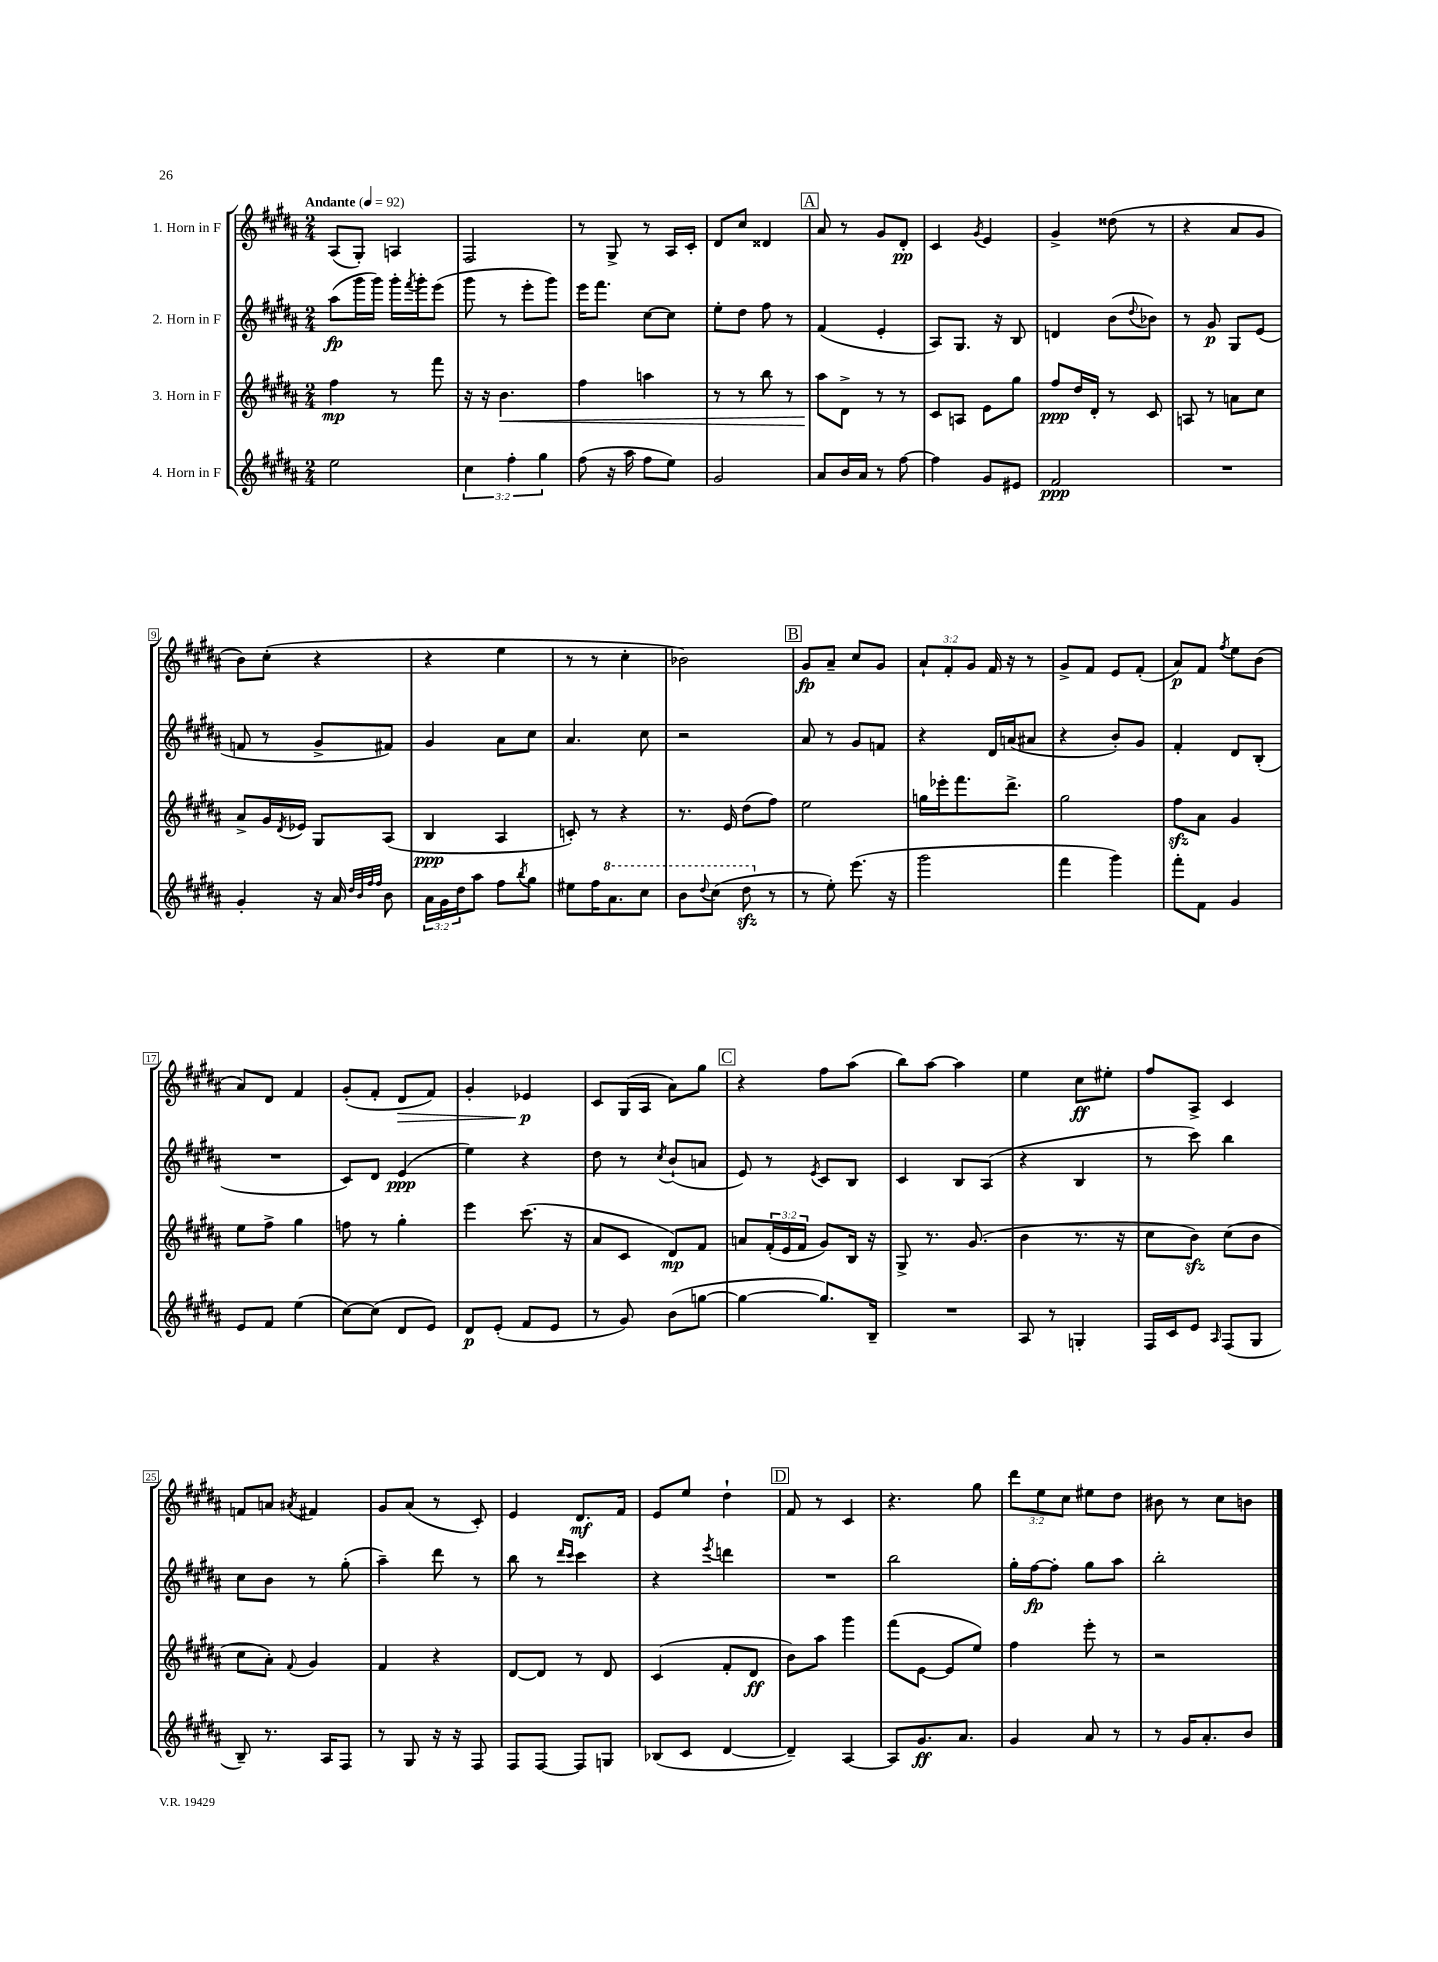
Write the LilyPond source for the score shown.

<<
\new StaffGroup <<
\new Staff = "s0" \with { instrumentName = "1. Horn in F" } {
    \clef treble \key b \major \numericTimeSignature \time 2/4 \override Staff.TupletNumber.text = #tuplet-number::calc-fraction-text \tempo "Andante" 4 = 92
    ais8( gis8-.) a4 |
    fis2 |
    r8 gis8-> r8 ais16 cis'16-. |
    dis'8 cis''8 disis'4 |
    \mark \markup { \box "A" } ais'8 r8 gis'8 dis'8-.\pp |
    cis'4 \acciaccatura { gis'8 } e'4 |
    gis'4-> disis''8( r8 |
    r4 ais'8 gis'8 |
    b'8) cis''8-.( r4 |
    r4 e''4 |
    r8 r8 cis''4-. |
    bes'2) |
    \mark \markup { \box "B" } gis'8\fp ais'8-- cis''8 gis'8 |
    \tuplet 3/2 { ais'8-! fis'8-. gis'8 } fis'16 r16 r8 |
    gis'8-> fis'8 e'8 fis'8-.( |
    ais'8\p) fis'8 \acciaccatura { fis''8 } e''8 b'8( |
    ais'8) dis'8 fis'4 |
    gis'8-.( fis'8-. dis'8\> fis'8) |
    gis'4-. ees'4\p\! |
    cis'8 gis16( ais16 ais'8) gis''8 |
    \mark \markup { \box "C" } r4 fis''8 ais''8( |
    b''8) ais''8~ ais''4 |
    e''4 cis''8\ff eis''8-. |
    fis''8 ais8-> cis'4 |
    f'8 a'8 \acciaccatura { ais'8 } fis'4 |
    gis'8 ais'8( r8 cis'8-.) |
    e'4 dis'8.\mf fis'16 |
    e'8 e''8 dis''4-! |
    \mark \markup { \box "D" } fis'8 r8 cis'4 |
    r4. gis''8 |
    \tuplet 3/2 { dis'''8 e''8 cis''8 } eis''8 dis''8 |
    bis'8 r8 cis''8 b'8 \bar "|." |
}
\new Staff = "s1" \with { instrumentName = "2. Horn in F" } {
    \clef treble \key b \major \numericTimeSignature \time 2/4
    ais''8\fp( gis'''16 gis'''16) gis'''16-. \acciaccatura { fis'''8 } gis'''16-. e'''8( |
    gis'''8 r8 e'''8-. gis'''8) |
    e'''16 fis'''8. cis''8~ cis''8 |
    e''8-. dis''8 fis''8 r8 |
    \mark \markup { \box "A" } fis'4( e'4-. |
    ais8) gis8. r16 b8 |
    d'4 b'8( \appoggiatura { dis''8 } bes'8) |
    r8 gis'8\p gis8 e'8( |
    f'8 r8 gis'8-> fis'8) |
    gis'4 ais'8 cis''8 |
    ais'4. cis''8 |
    r2 |
    \mark \markup { \box "B" } ais'8 r8 gis'8 f'8 |
    r4 dis'16 a'16( ais'8 |
    r4 b'8-.) gis'8 |
    fis'4-. dis'8 b8-.( |
    R2 |
    cis'8) dis'8 e'4\ppp( |
    e''4) r4 |
    dis''8 r8 \acciaccatura { cis''8 } b'8-!( a'8 |
    \mark \markup { \box "C" } e'8) r8 \acciaccatura { e'8 } cis'8 b8 |
    cis'4 b8 ais8( |
    r4 b4 |
    r8 cis'''8) b''4 |
    cis''8 b'8 r8 gis''8-.( |
    ais''4--) dis'''8 r8 |
    b''8 r8 \grace { dis'''16 cis'''16 } cis'''4 |
    r4 \acciaccatura { e'''8 } d'''4 |
    \mark \markup { \box "D" } R2 |
    b''2 |
    gis''16-. fis''16~\fp fis''8-. gis''8 ais''8 |
    b''2-. \bar "|." |
}
\new Staff = "s2" \with { instrumentName = "3. Horn in F" } {
    \clef treble \key b \major \numericTimeSignature \time 2/4 \override Staff.TupletNumber.text = #tuplet-number::calc-fraction-text
    fis''4\mp r8 fis'''8 |
    r16 r16 b'4.\< |
    fis''4 a''4 |
    r8 r8 b''8 r8 |
    \mark \markup { \box "A" } ais''8\! dis'8-> r8 r8 |
    cis'8 a8 e'8 gis''8 |
    fis''8\ppp dis''16 dis'16-. r8 cis'8 |
    a8 r8 a'8 cis''8 |
    ais'8-> gis'16 \acciaccatura { dis'8 } ees'16 gis8 ais8( |
    b4\ppp ais4 |
    c'8-.) r8 r4 |
    r8. e'16 dis''8( fis''8) |
    \mark \markup { \box "B" } e''2 |
    g''16 ees'''16-. fis'''8. dis'''8.-> |
    gis''2 |
    fis''8\sfz ais'8 gis'4 |
    e''8 fis''8-> gis''4 |
    f''8 r8 gis''4-. |
    e'''4 cis'''8.( r16 |
    ais'8 cis'8 dis'8\mp) fis'8 |
    \mark \markup { \box "C" } a'8 \tuplet 3/2 { fis'16-.( e'16 fis'16 } gis'8) b16 r16 |
    gis8-> r8. gis'8.( |
    b'4 r8. r16 |
    cis''8 b'8\sfz) cis''8( b'8 |
    cis''8 ais'8-.) \appoggiatura { fis'8 } gis'4 |
    fis'4 r4 |
    dis'8~ dis'8 r8 dis'8 |
    cis'4( fis'8-. dis'8\ff |
    \mark \markup { \box "D" } b'8) ais''8 gis'''4 |
    fis'''8( e'8~ e'8 e''8) |
    fis''4 e'''8-. r8 |
    r2 \bar "|." |
}
\new Staff = "s3" \with { instrumentName = "4. Horn in F" } {
    \clef treble \key b \major \numericTimeSignature \time 2/4 \override Staff.TupletNumber.text = #tuplet-number::calc-fraction-text
    e''2 |
    \tuplet 3/2 { cis''4 fis''4-. gis''4 } |
    fis''8( r16 ais''16 fis''8 e''8) |
    gis'2 |
    \mark \markup { \box "A" } ais'8 b'16 ais'16 r8 fis''8~ |
    fis''4 gis'8 eis'8 |
    fis'2\ppp |
    R2 |
    gis'4-. r16 ais'16 \grace { dis''32 b'32 fis''32 fis''32 } b'8 |
    \tuplet 3/2 { ais'16 gis'16 dis''16 } ais''8 fis''8 \acciaccatura { b''8 } gis''8 |
    eis''8 fis''16 \ottava #1 ais''8. cis'''8 |
    b''8 \appoggiatura { dis'''8 } cis'''8( dis'''8\sfz \ottava #0 r8 |
    \mark \markup { \box "B" } r8 e''8-.) e'''8.( r16 |
    gis'''2 |
    fis'''4 gis'''4) |
    fis'''8-. fis'8 gis'4 |
    e'8 fis'8 e''4( |
    cis''8~) cis''8( dis'8 e'8) |
    dis'8\p e'8-.( fis'8 e'8 |
    r8 gis'8) b'8( g''8~ |
    \mark \markup { \box "C" } g''4~ g''8.) b16-- |
    R2 |
    ais8 r8 g4-. |
    fis16 cis'16 e'8 \grace { ais16 } fis8( gis8 |
    b8--) r8. ais16 fis8 |
    r8 gis8 r16 r16 fis8 |
    fis8 fis8~ fis8 g8 |
    bes8( cis'8 dis'4~ |
    \mark \markup { \box "D" } dis'4--) ais4~ |
    ais8 gis'8.\ff ais'8. |
    gis'4 ais'8 r8 |
    r8 gis'16 ais'8.-. b'8 \bar "|." |
}
>>
>>
\layout { \context { \Score \override BarNumber.stencil = #(make-stencil-boxer 0.1 0.3 ly:text-interface::print) } }
